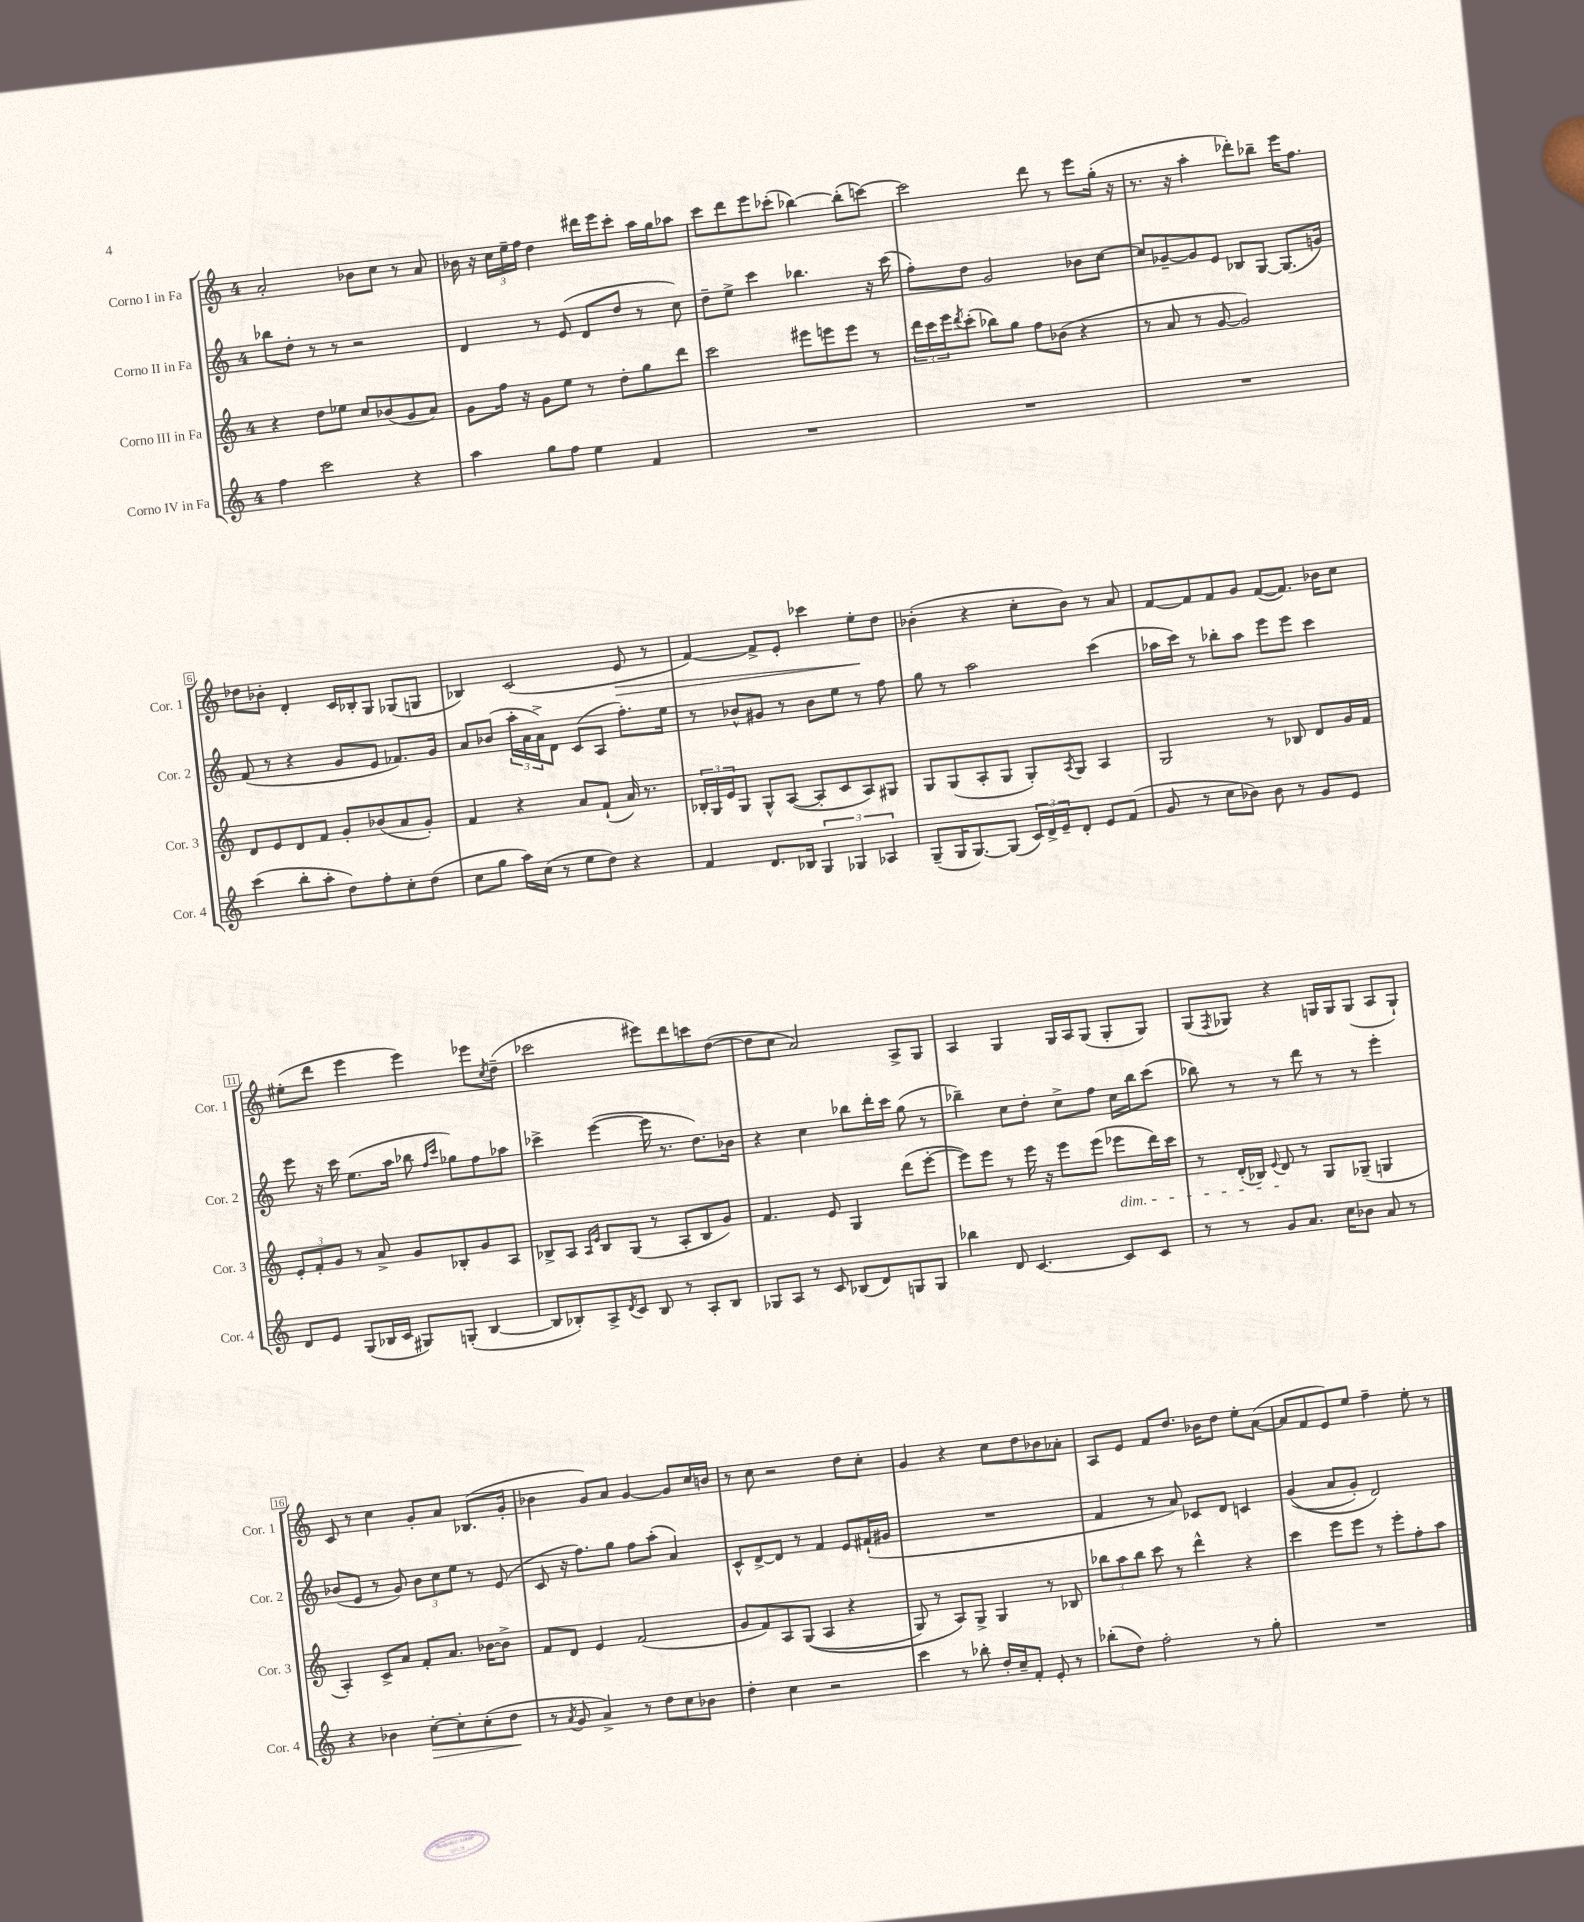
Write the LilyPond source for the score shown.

<<
\new StaffGroup <<
\new Staff = "s0" \with { instrumentName = "Corno I in Fa" shortInstrumentName = "Cor. 1" } {
    \clef treble \key c \major \once \override Staff.TimeSignature.style = #'single-digit \time 4/4
    a'2-. bes'8 c''8 r8 a'8 |
    bes'16 r16 \tuplet 3/2 { c''16 e''16-- f''16 } d''4 dis'''16 e'''16 c'''8-. a''16 g''16 aes''8 |
    c'''8 d'''8 e'''8 ces'''8-.( bes''4~) bes''8-.( c'''8~) |
    c'''2 d'''8 r8 e'''8 g''16-.( r16 |
    r8. r16 a''4-. des'''8-.) bes''8-- e'''16 f''8. |
    des''8 bes'8-. d'4-. c'16 bes16-. g8 ges8( g8 |
    bes4) c'2( e'8\> r8 |
    f'4~) f'8-> e'8-. ces'''4 e''8-.\! d''8 |
    bes'4-.( r4 c''8-. bes'8) r8 a'8 |
    f'8~ f'8 f'8 g'8 f'8~( f'8.) bes'16 c''8 |
    eis''8-.( d'''8 e'''4 e'''4) ees'''8 \acciaccatura { c''8 } d''8--( |
    ces'''2 eis'''8) d'''8 c'''8 d''8~( |
    d''8 c''8 a'2) a8-> g8 |
    a4 g4 g16 a16 g8( g8-. g8) |
    g8( \acciaccatura { f8 } ges8) r4 g16 g16 g8( a8 g8-!) |
    c'8 r8 c''4 g'8-. a'8 bes8.( g'16-. |
    bes'4 g'8) a'8 g'4~ g'8 c''16 b'16 |
    r8 c''8 r2 d''8 c''8-. |
    g'4 r4 c''8 d''8 bes'8 aes'8-. |
    a8 e'8 f'8 d''8. bes'16 d''8 e''8-. a'8~( |
    a'8 f'8 e'8) e''8 f''4-- e''8-. r8 \bar "|." |
}
\new Staff = "s1" \with { instrumentName = "Corno II in Fa" shortInstrumentName = "Cor. 2" } {
    \clef treble \key c \major \once \override Staff.TimeSignature.style = #'single-digit \time 4/4
    bes''8 d''8-. r8 r8 r2 |
    d'4 r8 e'8( d'8 d''8 r8 c''8) |
    d''8-- e''8-> c'''4 bes''4. r16 c'''16( |
    f''8-.) d''8 g'2 bes'8 c''8~ |
    c''8 ges'8~-- ges'8 e'8 bes8 g8~ g8.( g'16) |
    f'8( r8 r4 g'8 e'8 fes'8.) g'16 |
    a'8 bes'8( \tuplet 3/2 { a''16-. a'16 a'16->) } d'8 c'8( a8 f''8.-.) e''16 |
    r8 bes'8-^ gis'8 r8 bes'8 e''8 r8 f''8 |
    g''8 r8 a''2 c'''4( |
    aes''16 c'''16) r8 bes''8-. aes''8 e'''8 e'''8 c'''4 |
    e'''8 r16 c'''16 e''8.( a''16 bes''8 \grace { f''16 c'''16 } ges''8) f''8 aes''8 |
    ces'''4-> e'''4~( e'''16 r8. d''8.) bes'16 |
    r4 c''4 bes''8 d'''16-. c'''16 g''8( r8 |
    bes''4--) c''8 d''8-. c''8-> f''8 c''16 bes''16 c'''8( |
    bes''8) r8 r8 d'''8 r8 r8 e'''4-. |
    bes'8( e'8 r8 g'8) \tuplet 3/2 { bes'8 c''8 e''8 } r8 e'8( |
    c'8 r16 f''8.) g''8 f''8 a''8-.( a'4) |
    c'8-^ d'8~-> d'8 r8 f'4 e'8 fis'16-!( gis'16 |
    R1 |
    f'4 r8 a'8) ces'8 d'8 c'4 |
    g'4(\( a'8 g'8-.) d'2\) \bar "|." |
}
\new Staff = "s2" \with { instrumentName = "Corno III in Fa" shortInstrumentName = "Cor. 3" } {
    \clef treble \key c \major \once \override Staff.TimeSignature.style = #'single-digit \time 4/4
    r4 d''8 ees''8 c''8 bes'8( g'8 a'8) |
    g'8 f''16 r16 g'8 e''8 r8 d''8-. g''8 d'''8 |
    c'''2 eis'''8 e'''8 e'''8 r8 |
    \tuplet 3/2 { d'''16 c'''16 e'''16 } \acciaccatura { d'''8 } c'''8-.( bes''8) g''8 f''8 bes'8( r4 |
    r8 a'8 r8 g'8~ g'2) |
    d'8 e'8 d'8 f'8 g'8-. bes'8( a'8 g'8-.) |
    f'4 r4 a'8 f'8-!( a'16) r8. |
    \tuplet 3/2 { bes16-. g16 e'16 } g8 g8-^ a8~( a8-. c'8 a8) gis8 |
    g8 g8( a8-. g8 g8-.) \acciaccatura { a8 } g8 a4 |
    g2 r8 bes8 d'8 g'16 f'16 |
    \tuplet 3/2 { e'8-. f'8-. g'8 } r8 a'8-> g'8 bes8-. g'8 a8 |
    bes8-> a8 \grace { a16 e'16 } bes8 g8( r8 a8-. bes8 g'8) |
    f'4. e'8 g4 d'''8( e'''8~-. |
    e'''8) e'''8 r8 e'''16 r16 e'''8 e'''8( ees'''8\dim d'''16) c'''16 |
    r8 d'16-.( bes16) \appoggiatura { e'8 } d'8\! r8 g8 ges8--( g4 |
    a4-.) c'8-> a'8 f'8-. a'8. bes'16~ bes'8-> |
    f'8 d'8 e'4 f'2( |
    g'8 f'8) a8 g8(\( a4 r4 |
    g8) r8 a8\) g8-> g4 r8 bes8 |
    \tuplet 3/2 { bes''8 a''8 bes''8 } c'''8 r8 d'''4-^ r4 |
    c'''4 e'''8 e'''8 r8 e'''8-. f''8-. a''8 \bar "|." |
}
\new Staff = "s3" \with { instrumentName = "Corno IV in Fa" shortInstrumentName = "Cor. 4" } {
    \clef treble \key c \major \once \override Staff.TimeSignature.style = #'single-digit \time 4/4
    f''4 c'''2 r4 |
    a''4 g''8 f''8 e''4 f'4 |
    R1 |
    R1 |
    R1 |
    c'''4( b''8-. a''8-. d''8) f''8-. c''8-. d''8( |
    c''8 g''8 a''16) c''16( r8 e''8 d''8) r4 |
    f'4 d'8. bes16 \tuplet 3/2 { g4 ges4 aes4 } |
    g8--( g16 g8.~) g8( \tuplet 3/2 { c'16) d'16-> e'16-- } d'8-. e'8 f'8( |
    g'8 r8 c''8 bes'8) bes'8 r8 g'8 e'8 |
    d'8 e'8 g8( bes16 c'16 gis8) g8-.( bes4~ |
    bes8 bes8-.) a8-> \acciaccatura { d'8 } c'8 bes8 r8 a8-. bes8 |
    ges8 a8 r8 c'8 bes8( d'8) g8 g8 |
    bes''4 d'8 c'4.~ c'8 c'8 |
    r8 r8 g'8 a'8. c''16 bes'8 a'8 r8 |
    r4 bes'4 c''8~-.\> c''8-. c''8-.( d''8\! |
    r8 \acciaccatura { a'8 } g'8 a'4->) r8 d''8 c''8 bes'8 |
    d''4-. c''4 r2 |
    c'''4 r8 bes''8-. d''16-. c''16-- f'8-. e'8-. r8 |
    bes''8-.( d''8) f''2-. r8 g''8-. |
    R1 \bar "|." |
}
>>
>>
\layout { \context { \Score \override BarNumber.stencil = #(make-stencil-boxer 0.1 0.3 ly:text-interface::print) } }
